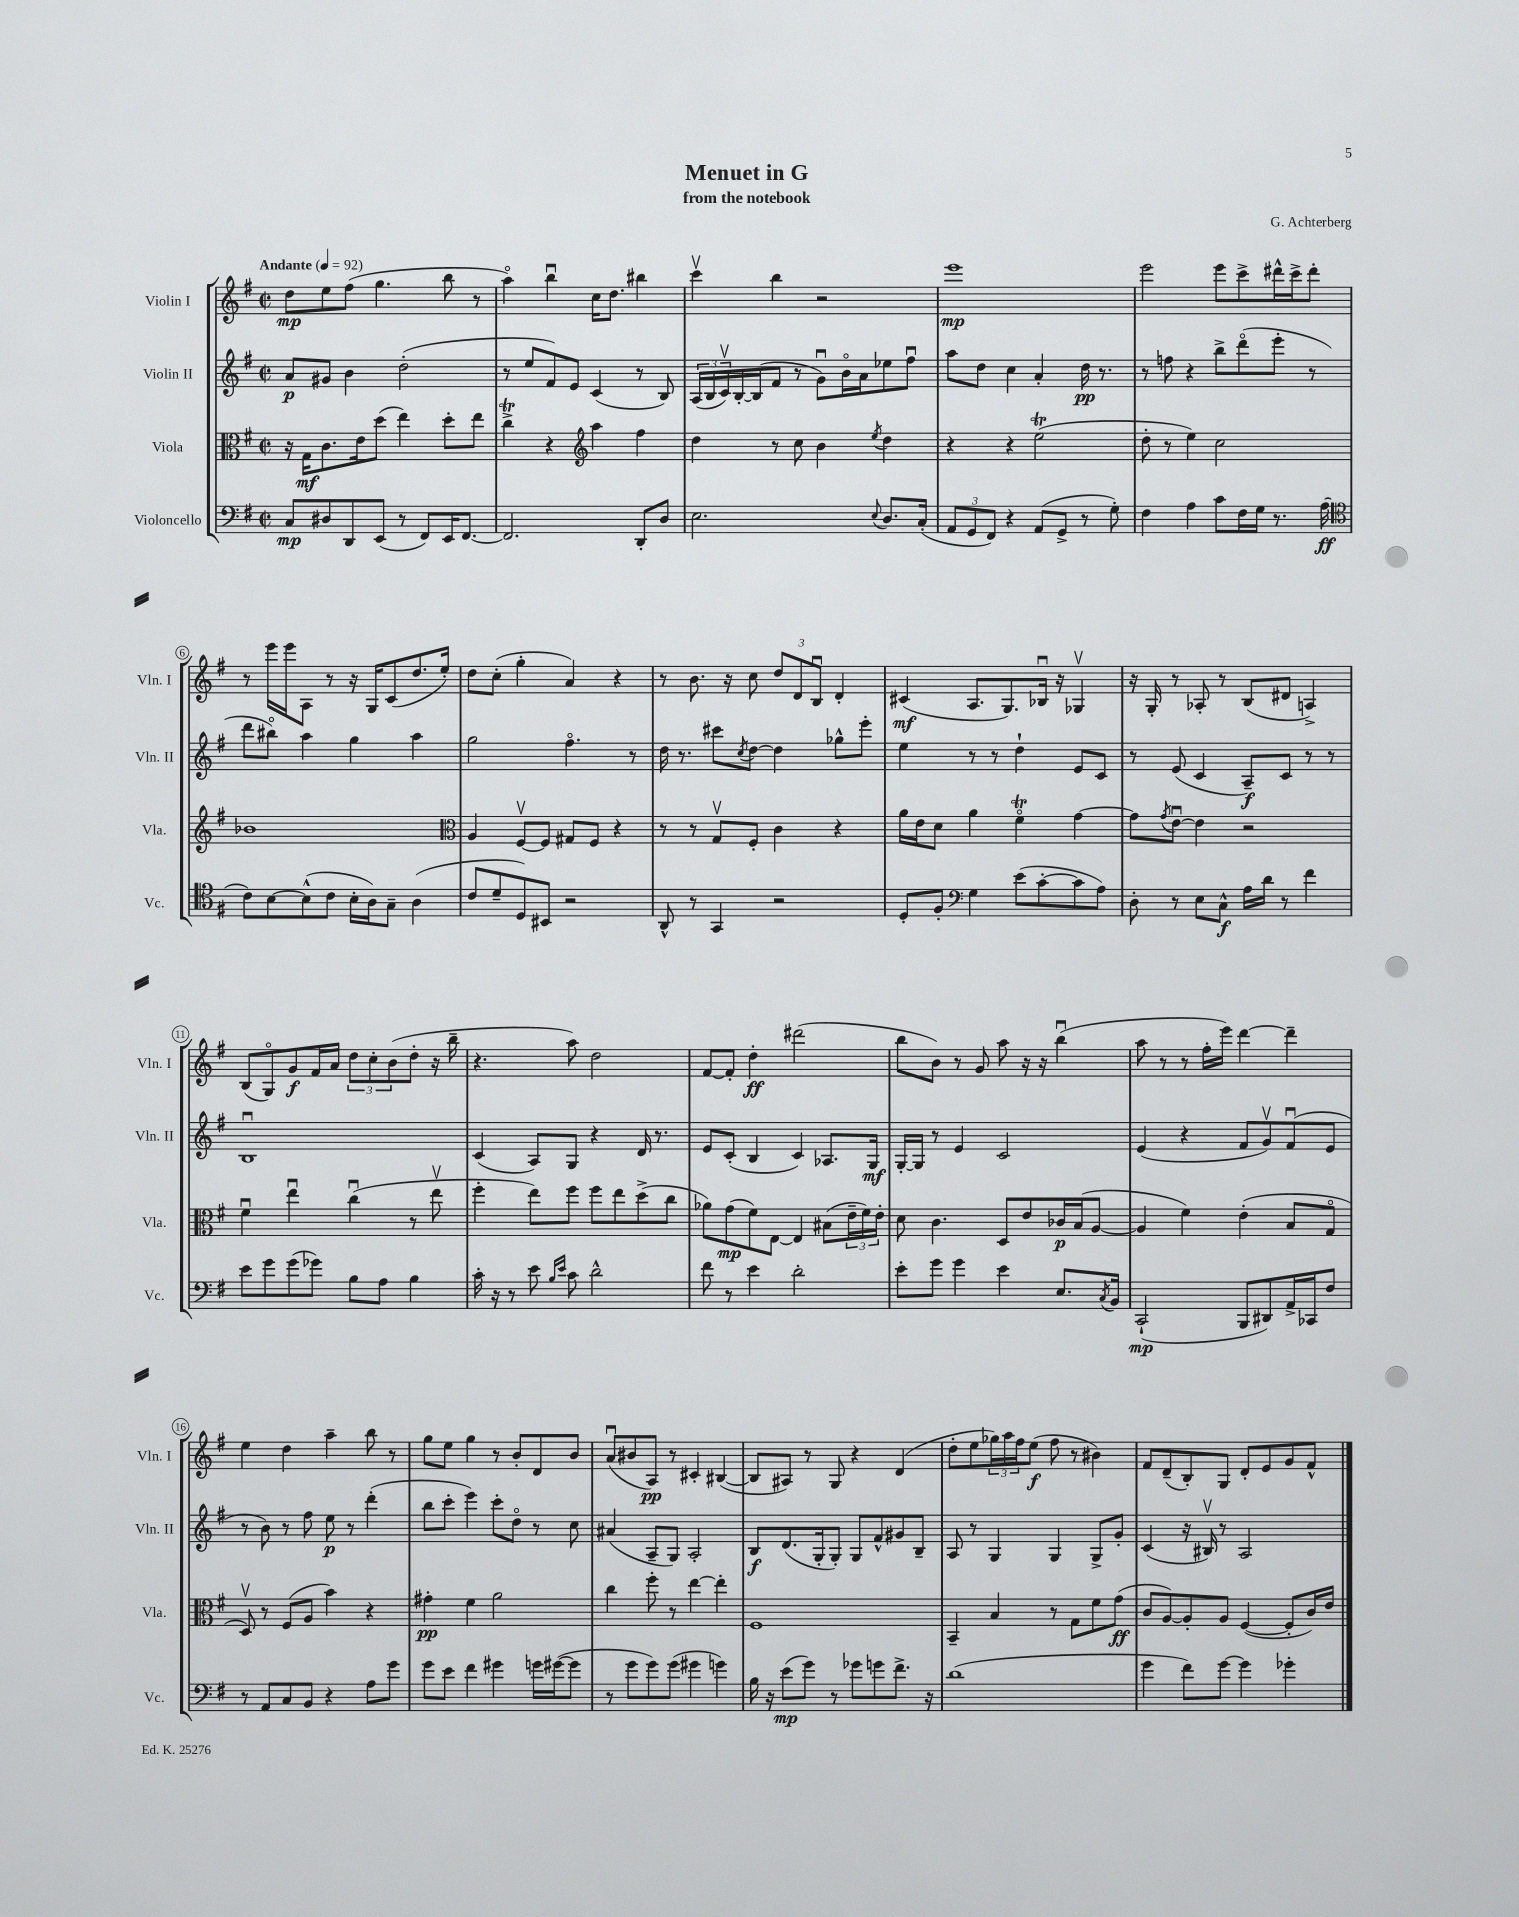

**kern	**dynam	**kern	**dynam	**kern	**dynam	**kern	**dynam
*part4	*part4	*part3	*part3	*part2	*part2	*part1	*part1
*staff4	*staff4	*staff3	*staff3	*staff2	*staff2	*staff1	*staff1
*I"Violoncello	*	*I"Viola	*	*I"Violin II	*	*I"Violin I	*
*I'Vc.	*	*I'Vla.	*	*I'Vln. II	*	*I'Vln. I	*
*clefF4	*	*clefC3	*	*clefG2	*	*clefG2	*
*k[f#]	*	*k[f#]	*	*k[f#]	*	*k[f#]	*
*M2/2	*	*M2/2	*	*M2/2	*	*M2/2	*
*met(c|)	*	*met(c|)	*	*met(c|)	*	*met(c|)	*
*MM92	*	*MM92	*	*MM92	*	*MM92	*
=1	=1	=1	=1	=1	=1	=1	=1
!	!	!	!	!	!	!LO:TX:a:B:t=Andante	!
8C/L	mp	16r	.	8a/L	p	8dd\L	mp
.	.	16G\KL	mf	.	.	.	.
8D#X/	.	8.c\	.	8g#X/J	.	8ee\	.
8DD/	.	.	.	4b\	.	(8ff#\J	.
.	.	16e\k	.	.	.	.	.
(8EE/J	.	(8dd\J	.	.	.	4.gg\	.
8r	.	4ee\)	.	(2dd'\	.	.	.
8FF#/L)	.	.	.	.	.	.	.
16EE/K	.	8dd'\L	.	.	.	8bb\	.
[8.FF#/J	.	.	.	.	.	.	.
.	.	8ee\J	.	.	.	8r	.
=2	=2	=2	=2	=2	=2	=2	=2
2.FF#/]	.	4ccT^\	.	8r	.	4aa\)	.
.	.	.	.	8ee/L	.	.	.
.	.	4r	.	8f#/)	.	4bbu\	.
.	.	.	.	8e/J	.	.	.
*	*	*clefG2	*	*	*	*	*
.	.	4aa\	.	(4c/	.	16cc\KL	.
.	.	.	.	.	.	8.dd\J	.
8DD'/L	.	4ff#\	.	8r	.	4bb#X\	.
8D/J	.	.	.	8B/)	.	.	.
=3	=3	=3	=3	=3	=3	=3	=3
2.E\	.	4dd\	.	(24A/LL	.	4cccv\	.
.	.	.	.	24B/	.	.	.
.	.	.	.	24cv/)	.	.	.
.	.	.	.	[16B'/	.	.	.
.	.	.	.	(16B/J]	.	.	.
.	.	8r	.	8f#/J	.	4bb\	.
.	.	8cc\	.	8r	.	.	.
.	.	4b\	.	8gu\L)	.	2r	.
.	.	.	.	16b\L	.	.	.
.	.	.	.	16a\J	.	.	.
8qqE/	.	8qee/	.	.	.	.	.
8.D/L	.	4dd\	.	8ee-X\	.	.	.
.	.	.	.	8ff#u\J	.	.	.
(16C'/Jk	.	.	.	.	.	.	.
=4	=4	=4	=4	=4	=4	=4	=4
12AA/L	.	4r	.	8aa\L	.	1eee	mp
12GG/	.	.	.	.	.	.	.
.	.	.	.	8dd\J	.	.	.
12FF#/J)	.	.	.	.	.	.	.
4r	.	4r	.	4cc\	.	.	.
(8AA/L	.	(2eeT\	.	4a'/	.	.	.
8GG^/J	.	.	.	.	.	.	.
8r	.	.	.	16dd\	pp	.	.
.	.	.	.	8.r	.	.	.
8G'\)	.	.	.	.	.	.	.
=5	=5	=5	=5	=5	=5	=5	=5
4F#\	.	8dd'\	.	8r	.	2eee\	.
.	.	8r	.	8ffn\	.	.	.
4A\	.	4ee\)	.	4r	.	.	.
8c\L	.	2cc\	.	8bb^\L	.	8eee\L	.
16F#\L	.	.	.	(8ddd\	.	8ccc^\	.
16G\JJ	.	.	.	.	.	.	.
8.r	.	.	.	8eee'\J	.	16ddd#X^^\L	.
.	.	.	.	.	.	16ccc^\J	.
.	.	.	.	8r	.	8ddd#'\J	.
(16A\	ff	.	.	.	.	.	.
!!LO:LB:g=z
=6	=6	=6	=6	=6	=6	=6	=6
*clefC4	*	*	*	*	*	*	*
8c\L)	.	1b-X	.	8ddd\L	.	8r	.
[8B\	.	.	.	8bb#X\J)	.	16eee\LL	.
.	.	.	.	.	.	16eee\J	.
(8B^^\]	.	.	.	4aa\	.	8A\J	.
8c\J	.	.	.	.	.	8r	.
16B'\LL	.	.	.	4gg\	.	16r	.
16A\J)	.	.	.	.	.	16G/KL	.
8G~\J	.	.	.	.	.	(8c/	.
(4A\	.	.	.	4aa\	.	8.dd/	.
.	.	.	.	.	.	16ee'/Jk)	.
=7	=7	=7	=7	=7	=7	=7	=7
*	*	*clefC3	*	*	*	*	*
8c/L	.	4A/	.	2gg\	.	8dd\L	.
8d~/	.	.	.	.	.	(8cc'\J	.
8D/)	.	[8F#v/L	.	.	.	4gg'\	.
8BB#X/J	.	8F#/J]	.	.	.	.	.
2r	.	8G#X/L	.	4.ff#\	.	4a/)	.
.	.	8F#/J	.	.	.	.	.
.	.	4r	.	.	.	4r	.
.	.	.	.	8r	.	.	.
=8	=8	=8	=8	=8	=8	=8	=8
8AA^^/	.	8r	.	16dd\	.	8r	.
.	.	.	.	8.r	.	.	.
8r	.	8r	.	.	.	8.b\	.
4GG/	.	8Gv/L	.	8ccc#X\L	.	.	.
.	.	.	.	.	.	16r	.
.	.	.	.	8qcc/	.	.	.
.	.	8F#'/J	.	[8dd\J	.	8cc\	.
2r	.	4c\	.	4dd\]	.	12dd/L	.
.	.	.	.	.	.	12d/	.
.	.	.	.	.	.	12Bu/J	.
.	.	4r	.	8gg-X^^\L	.	4d'/	.
.	.	.	.	8eee'\J	.	.	.
=9	=9	=9	=9	=9	=9	=9	=9
8D'/L	.	16a\LL	.	4ee\	.	(4c#X/	mf
.	.	16e\J	.	.	.	.	.
8F#'/J	.	8d\J	.	.	.	.	.
*clefF4	*	*	*	*	*	*	*
4G\	.	4a\	.	8r	.	8.A/L	.
.	.	.	.	8r	.	.	.
.	.	.	.	.	.	8.G/)	.
(8e\L	.	4f#t\	.	4dd`\	.	.	.
[8c'\	.	.	.	.	.	16B-Xu/Jk	.
.	.	.	.	.	.	16r	.
8c\]	.	[4g\	.	8e/L	.	4G-Xv/	.
8A\J)	.	.	.	8c/J	.	.	.
=10	=10	=10	=10	=10	=10	=10	=10
8D'\	.	8g\L]	.	8r	.	16r	.
.	.	.	.	.	.	16G'/	.
.	.	8qg/	.	.	.	.	.
8r	.	[8eu\J	.	(8e/	.	8r	.
8E\L	.	4e\]	.	4c/	.	8A-X'/	.
8C^^\J	f	.	.	.	.	8r	.
16A\LL	.	2r	.	8A~/L)	f	(8B/L	.
16d\JJ	.	.	.	.	.	.	.
8r	.	.	.	8c/J	.	8d#X/J	.
4f#\	.	.	.	8r	.	4An^/)	.
.	.	.	.	8r	.	.	.
!!LO:LB:g=z
=11	=11	=11	=11	=11	=11	=11	=11
8e\L	.	4f#u\	.	1Bu	.	(8B/L	.
8g\	.	.	.	.	.	8G/)	.
(8g\	.	4eeu\	.	.	.	8g/	f
8g-X\J)	.	.	.	.	.	16f#/L	.
.	.	.	.	.	.	16a/JJ	.
8B\L	.	(4ccu\	.	.	.	12dd\L	.
.	.	.	.	.	.	12cc'\	.
8A\J	.	.	.	.	.	.	.
.	.	.	.	.	.	(12b\	.
4B\	.	8r	.	.	.	8dd'\J	.
.	.	8eev\	.	.	.	16r	.
.	.	.	.	.	.	16bb~\	.
=12	=12	=12	=12	=12	=12	=12	=12
16c'\	.	4ff#'\	.	(4c/	.	4.r	.
16r	.	.	.	.	.	.	.
8r	.	.	.	.	.	.	.
8e\	.	8ee\L)	.	8A/L)	.	.	.
16qqB/LL	.	.	.	.	.	.	.
16qqe/JJ	.	.	.	.	.	.	.
8c\	.	8ff#\J	.	8G/J	.	8aa\)	.
2d^^\	.	8ff#\L	.	4r	.	2dd\	.
.	.	8ee\	.	.	.	.	.
.	.	(8dd^\	.	16d/	.	.	.
.	.	.	.	8.r	.	.	.
.	.	8cc\J	.	.	.	.	.
=13	=13	=13	=13	=13	=13	=13	=13
8f#\	.	8a-X\L)	.	8e/L	.	[8f#/L	.
8r	.	(8g\	mp	(8c'/J	.	8f#'/J]	.
4e\	.	8f#\)	.	4B/	.	4dd'\	ff
.	.	[8E\J	.	.	.	.	.
2d'\	.	4E/]	.	4c/)	.	(2ddd#X\	.
.	.	(8B#X\L	.	8.A-X/L	.	.	.
.	.	24e~\L	.	.	.	.	.
.	.	24f#\)	.	.	.	.	.
.	.	.	.	16G/Jk	mf	.	.
.	.	24e'\JJ	.	.	.	.	.
=14	=14	=14	=14	=14	=14	=14	=14
8e'\L	.	8d\	.	[16G'/LL	.	8bb\L	.
.	.	.	.	16G/JJ]	.	.	.
8g\J	.	4.c\	.	8r	.	8b\J)	.
4g\	.	.	.	4e/	.	8r	.
.	.	.	.	.	.	8g/	.
4e\	.	8D/L	.	2c/	.	8aa\	.
.	.	8e/	.	.	.	16r	.
.	.	.	.	.	.	16r	.
8.E/L	.	16c-X/L	p	.	.	(4bbu\	.
.	.	(16B/J	.	.	.	.	.
.	.	[8A/J	.	.	.	.	.
8qC/	.	.	.	.	.	.	.
16BB/Jk	.	.	.	.	.	.	.
=15	=15	=15	=15	=15	=15	=15	=15
(2CC`/	mp	4A/]	.	(4e/	.	8aa\	.
.	.	.	.	.	.	8r	.
.	.	4f#\)	.	4r	.	8r	.
.	.	.	.	.	.	16ff#'\LL	.
.	.	.	.	.	.	16eee\JJ)	.
8BBB/L	.	(4e'\	.	8f#/L	.	[4ddd\	.
8DD#X/)	.	.	.	8gv/)	.	.	.
16AA^/L	.	8B/L	.	(8f#u/	.	4ddd~\]	.
16CC-X/J	.	.	.	.	.	.	.
8F#/J	.	8G/J	.	8e/J	.	.	.
!!LO:LB:g=z
=16	=16	=16	=16	=16	=16	=16	=16
8r	.	8Dv/)	.	8r	.	4ee\	.
8AA/L	.	8r	.	8b\)	.	.	.
8C/	.	(8F#/L	.	8r	.	4dd\	.
8BB/J	.	8A/J	.	8ff#\	.	.	.
4r	.	4b\)	.	8ee\	p	4aa~\	.
.	.	.	.	8r	.	.	.
8A\L	.	4r	.	(4ddd'\	.	8bb\	.
8g\J	.	.	.	.	.	8r	.
=17	=17	=17	=17	=17	=17	=17	=17
8g\L	.	4g#X'\	pp	8bb\L	.	8gg\L	.
8e\J	.	.	.	8ccc'\J	.	8ee\J	.
4f#\	.	4f#\	.	4eee\)	.	4gg\	.
4g#X\	.	2a\	.	8ccc'\L	.	8r	.
.	.	.	.	8dd\J	.	8b'/L	.
16gn\LL	.	.	.	8r	.	8d/	.
([16g#X\J	.	.	.	.	.	.	.
8g#\J]	.	.	.	8cc\	.	8b/J	.
=18	=18	=18	=18	=18	=18	=18	=18
8r	.	4cc\	.	(4a#X/	.	(8au/L	.
8g\L	.	.	.	.	.	8b#X/	.
8g\)	.	8ff#'\	.	8A~/L	.	8A/J)	pp
(8g\J	.	8r	.	8G/J)	.	8r	.
4g#X\	.	[4ee\	.	2A'/	.	4c#X'/	.
4gn\)	.	4ee'\]	.	.	.	([4B#X/	.
=19	=19	=19	=19	=19	=19	=19	=19
16B\	.	1F#	.	8B/L	f	8B#/L]	.
16r	.	.	.	.	.	.	.
(8e\L	mp	.	.	(8.d/	.	8A#X/J)	.
8g\J)	.	.	.	.	.	8r	.
.	.	.	.	16G'/k	.	.	.
8r	.	.	.	8G'/J)	.	8G/	.
8g-X\L	.	.	.	8G/L	.	4r	.
8gn\	.	.	.	8f#^^/	.	.	.
8.f#^\J	.	.	.	8g#X/	.	(4d/	.
.	.	.	.	8B~/J	.	.	.
16r	.	.	.	.	.	.	.
=20	=20	=20	=20	=20	=20	=20	=20
(1d	.	4BB~/	.	8A/	.	8dd'\L	.
.	.	.	.	8r	.	8ee\	.
.	.	4B/	.	4G/	.	24gg-X\L)	.
.	.	.	.	.	.	24aa\	.
.	.	.	.	.	.	24ff#\J	.
.	.	.	.	.	.	(8ee\J	f
.	.	8r	.	4G/	.	8ff#\	.
.	.	8G\L	.	.	.	8r	.
.	.	8f#\	.	8G^/L	.	4b#X\)	.
.	.	(8g\J	ff	8g'/J	.	.	.
=21	=21	=21	=21	=21	=21	=21	=21
4g\	.	8c/L	.	(4c/	.	8f#/L	.
.	.	[8A/)	.	.	.	(8d~/	.
8f#\L)	.	8A'/]	.	16r	.	8B'/)	.
.	.	.	.	16B#Xv/)	.	.	.
[8g\J	.	8A/J	.	8r	.	8G/J	.
4g\]	.	([4F#/	.	2A/	.	8d'/L	.
.	.	.	.	.	.	8e/	.
4g-X'\	.	8F#'/L]	.	.	.	8g/	.
.	.	16c/L)	.	.	.	8f#^^/J	.
.	.	16e/JJ	.	.	.	.	.
==	==	==	==	==	==	==	==
*-	*-	*-	*-	*-	*-	*-	*-
